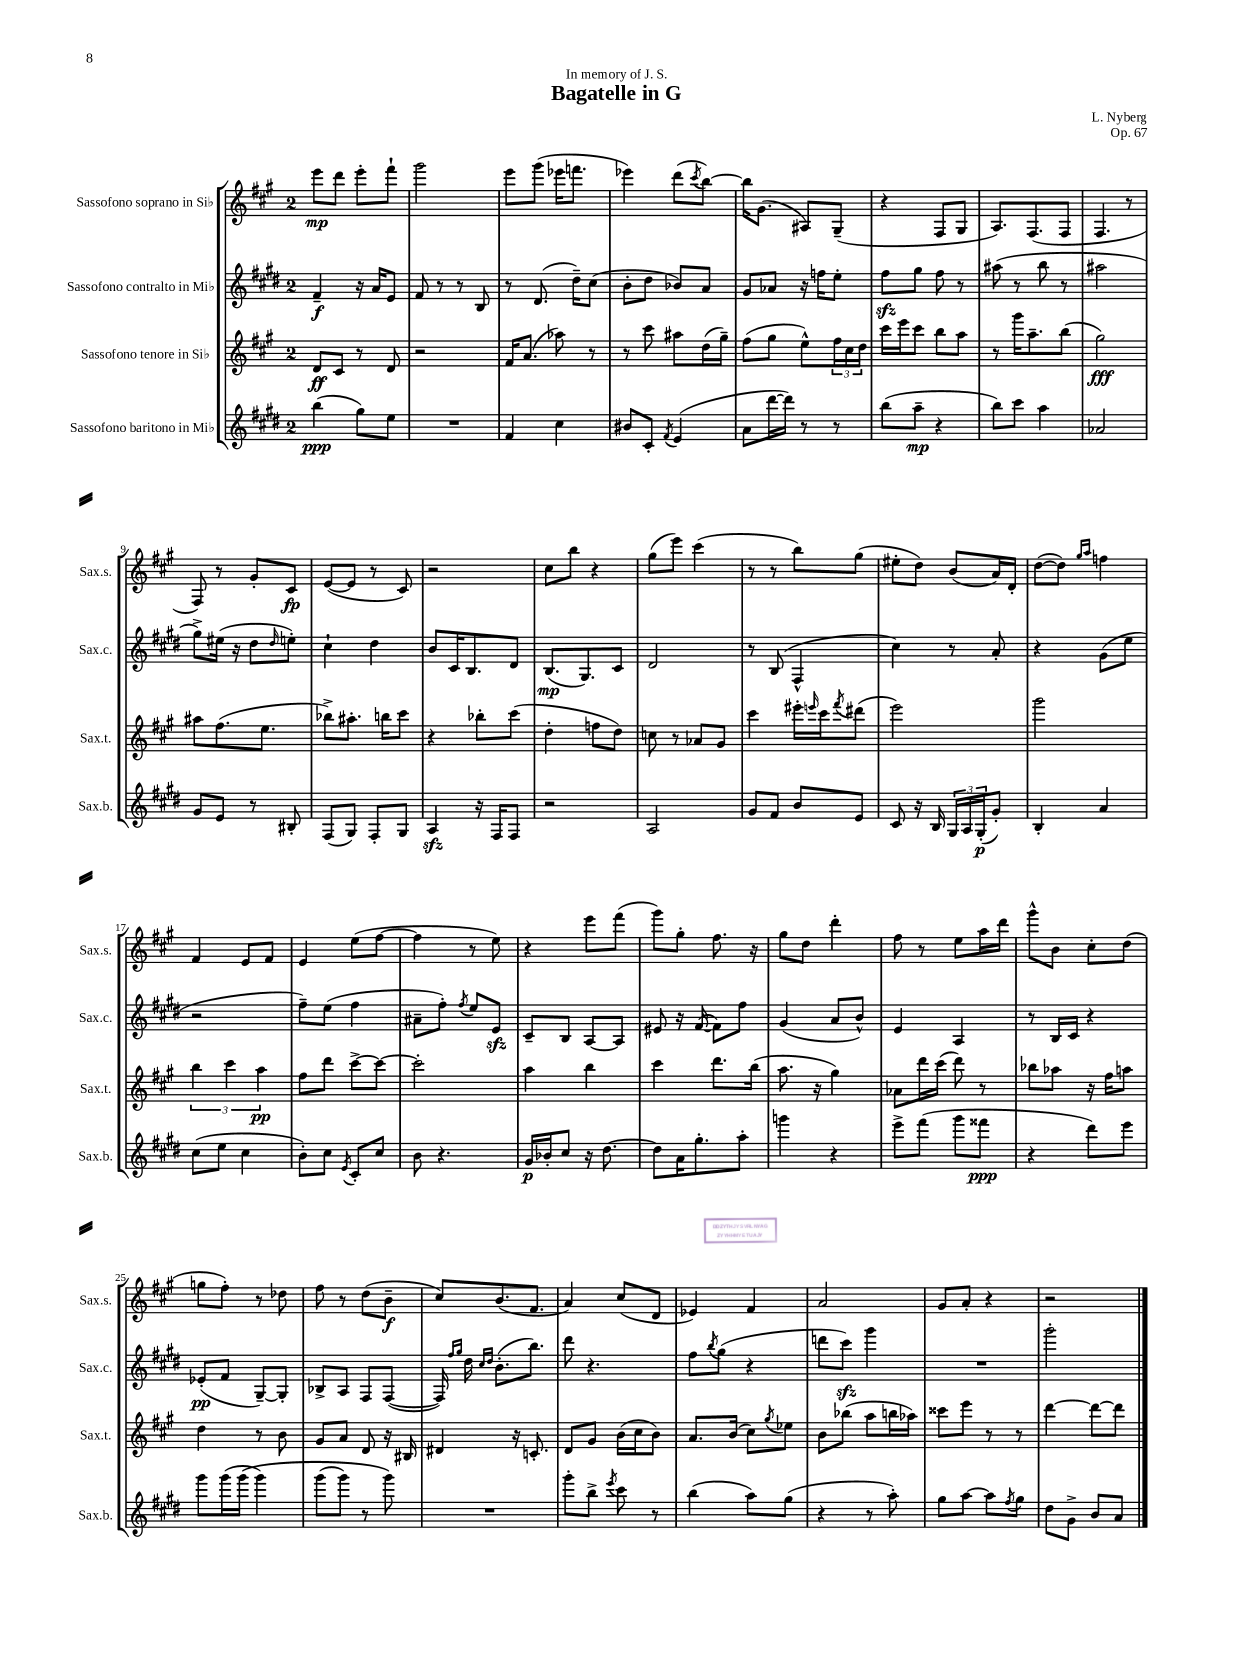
\header { title = "Bagatelle in G" composer = "L. Nyberg" dedication = "In memory of J. S." opus = "Op. 67" }
<<
\new StaffGroup <<
\new Staff = "s0" \with { instrumentName = "Sassofono soprano in Sib" shortInstrumentName = "Sax.s." } {
    \clef treble \key a \major \once \override Staff.TimeSignature.style = #'single-digit \time 2/4
    e'''8\mp d'''8 e'''8-. fis'''8-! |
    gis'''2 |
    e'''8 gis'''8( ees'''16 f'''8. |
    ees'''4) d'''8( \acciaccatura { cis'''8 } b''8~) |
    b''16 gis'8.( ais8) gis8--( |
    r4 fis8 gis8 |
    a8.) fis8.( fis8 |
    fis4. r8 |
    fis8) r8 gis'8-. cis'8\fp |
    e'8~( e'8 r8 cis'8) |
    r2 |
    cis''8 b''8 r4 |
    gis''8( e'''8) cis'''4( |
    r8 r8 b''8) gis''8( |
    eis''8-. d''8) b'8( a'16) d'16-. |
    d''8~( d''8) \grace { gis''16 a''16 } f''4 |
    fis'4 e'8 fis'8 |
    e'4 e''8( fis''8~ |
    fis''4 r8 e''8) |
    r4 e'''8 fis'''8( |
    gis'''8) gis''8-. fis''8. r16 |
    gis''8 d''8 d'''4-. |
    fis''8 r8 e''8 a''16 d'''16 |
    gis'''8-^ b'8 cis''8-. d''8( |
    g''8 fis''8-.) r8 des''8 |
    fis''8 r8 d''8( b'8--\f |
    cis''8) b'8.( fis'8. |
    a'4) cis''8( d'8 |
    ees'4) fis'4 |
    a'2 |
    gis'8 a'8-. r4 |
    r2 \bar "|." |
}
\new Staff = "s1" \with { instrumentName = "Sassofono contralto in Mib" shortInstrumentName = "Sax.c." } {
    \clef treble \key e \major \once \override Staff.TimeSignature.style = #'single-digit \time 2/4
    fis'4--\f r16 a'16 e'8 |
    fis'8 r8 r8 b8 |
    r8 dis'8.( dis''16--) cis''8( |
    b'8-. dis''8 bes'8) a'8 |
    gis'8 aes'8 r16 f''16 e''8-. |
    fis''8\sfz gis''8 fis''8 r8 |
    ais''8( r8 b''8 r8 |
    ais''2 |
    gis''8->) eis''16( r16 dis''8 \grace { dis''16 } e''8-.) |
    cis''4-! dis''4 |
    b'8 cis'16 b8. dis'8 |
    b8.\mp( gis8.) cis'8 |
    dis'2 |
    r8 b8( fis4-^ |
    cis''4) r8 a'8-. |
    r4 gis'8( e''8 |
    r2 |
    fis''8--) e''8( fis''4 |
    ais'8-- fis''8-.) \acciaccatura { fis''8 } e''8 e'8\sfz |
    cis'8-- b8 a8~ a8 |
    eis'8 r16 fis'16~( fis'8) fis''8 |
    gis'4( a'8 b'8-^) |
    e'4 a4 |
    r8 b16 cis'16 r4 |
    ees'8-.\pp( fis'8 gis8~--) gis8-. |
    bes8-> a8 fis8 fis8~( |
    fis16) \grace { fis''16 gis''16 } dis''16 \grace { cis''16 dis''16 } b'8.-.( b''8.) |
    dis'''8 r4. |
    fis''8 \acciaccatura { b''8 } gis''8( r4 |
    d'''8 cis'''8\sfz) gis'''4 |
    R2 |
    gis'''2-. \bar "|." |
}
\new Staff = "s2" \with { instrumentName = "Sassofono tenore in Sib" shortInstrumentName = "Sax.t." } {
    \clef treble \key a \major \once \override Staff.TimeSignature.style = #'single-digit \time 2/4
    d'8\ff cis'8 r8 d'8 |
    r2 |
    fis'16 a'8.( aes''8) r8 |
    r8 cis'''8 ais''8 d''16( gis''16--) |
    fis''8( gis''8 e''8-^) \tuplet 3/2 { fis''16 cis''16 d''16 } |
    cis'''16 e'''16 cis'''8 b''8 a''8 |
    r8 gis'''16 a''8.-- b''8( |
    gis''2\fff) |
    ais''8 fis''8.( e''8. |
    bes''8->) ais''8.-. b''16 cis'''8 |
    r4 bes''8-. cis'''8( |
    d''4-. f''8 d''8) |
    c''8 r8 aes'8 gis'8 |
    cis'''4 eis'''16-. \grace { e'''16 } cis'''16 \acciaccatura { fis'''8 } dis'''8( |
    e'''2) |
    gis'''2 |
    \tuplet 3/2 { b''4 cis'''4 a''4\pp } |
    fis''8 d'''8 cis'''8~-> cis'''8~ |
    cis'''2-. |
    a''4 b''4 |
    cis'''4 d'''8. b''16( |
    a''8. r16 gis''4) |
    aes'8 d'''16 cis'''16( d'''8) r8 |
    bes''8 aes''8 r16 fis''16 a''8 |
    d''4 r8 b'8 |
    gis'8 a'8 d'8 r16 bis16 |
    dis'4 r16 c'8.-. |
    d'8 gis'8 b'16( cis''16 b'8) |
    a'8. b'16( cis''8) \acciaccatura { gis''8 } ees''8 |
    b'8 bes''8( a''8 b''16 aes''16) |
    cisis'''8 e'''8 r8 r8 |
    d'''4~ d'''8~ d'''8 \bar "|." |
}
\new Staff = "s3" \with { instrumentName = "Sassofono baritono in Mib" shortInstrumentName = "Sax.b." } {
    \clef treble \key e \major \once \override Staff.TimeSignature.style = #'single-digit \time 2/4
    b''4\ppp( gis''8) e''8 |
    R2 |
    fis'4 cis''4 |
    bis'8 cis'8-. \acciaccatura { fis'8 } e'4( |
    a'8 dis'''16~ dis'''16) r8 r8 |
    b''8( a''8--\mp r4 |
    b''8) cis'''8 a''4 |
    aes'2 |
    gis'8 e'8 r8 bis8-. |
    fis8( gis8) fis8-. gis8 |
    a4\sfz r16 fis16 fis8 |
    r2 |
    a2 |
    gis'8 fis'8 b'8 e'8 |
    cis'8 r16 b16 \tuplet 3/2 { gis16 a16 gis16-.\p( } gis'8-.) |
    b4-. a'4 |
    cis''8( e''8 cis''4 |
    b'8-.) cis''8 \acciaccatura { e'8 } cis'8-. cis''8 |
    b'8 r4. |
    gis'16\p bes'16-. cis''8 r16 dis''8.~ |
    dis''8 a'16 gis''8.-. a''8-. |
    g'''4 r4 |
    e'''8-> fis'''8( gis'''8 fisis'''8\ppp |
    r4 dis'''8) e'''8 |
    gis'''8 gis'''16( gis'''16\( gis'''4) |
    gis'''8( gis'''8) r8 gis'''8\) |
    R2 |
    gis'''8-. b''8-> \acciaccatura { e'''8 } cis'''8 r8 |
    b''4( a''8) gis''8( |
    r4 r8 a''8-.) |
    gis''8 a''8~ a''8 \acciaccatura { fis''8 } gis''8 |
    dis''8 gis'8-> b'8 a'8 \bar "|." |
}
>>
>>
